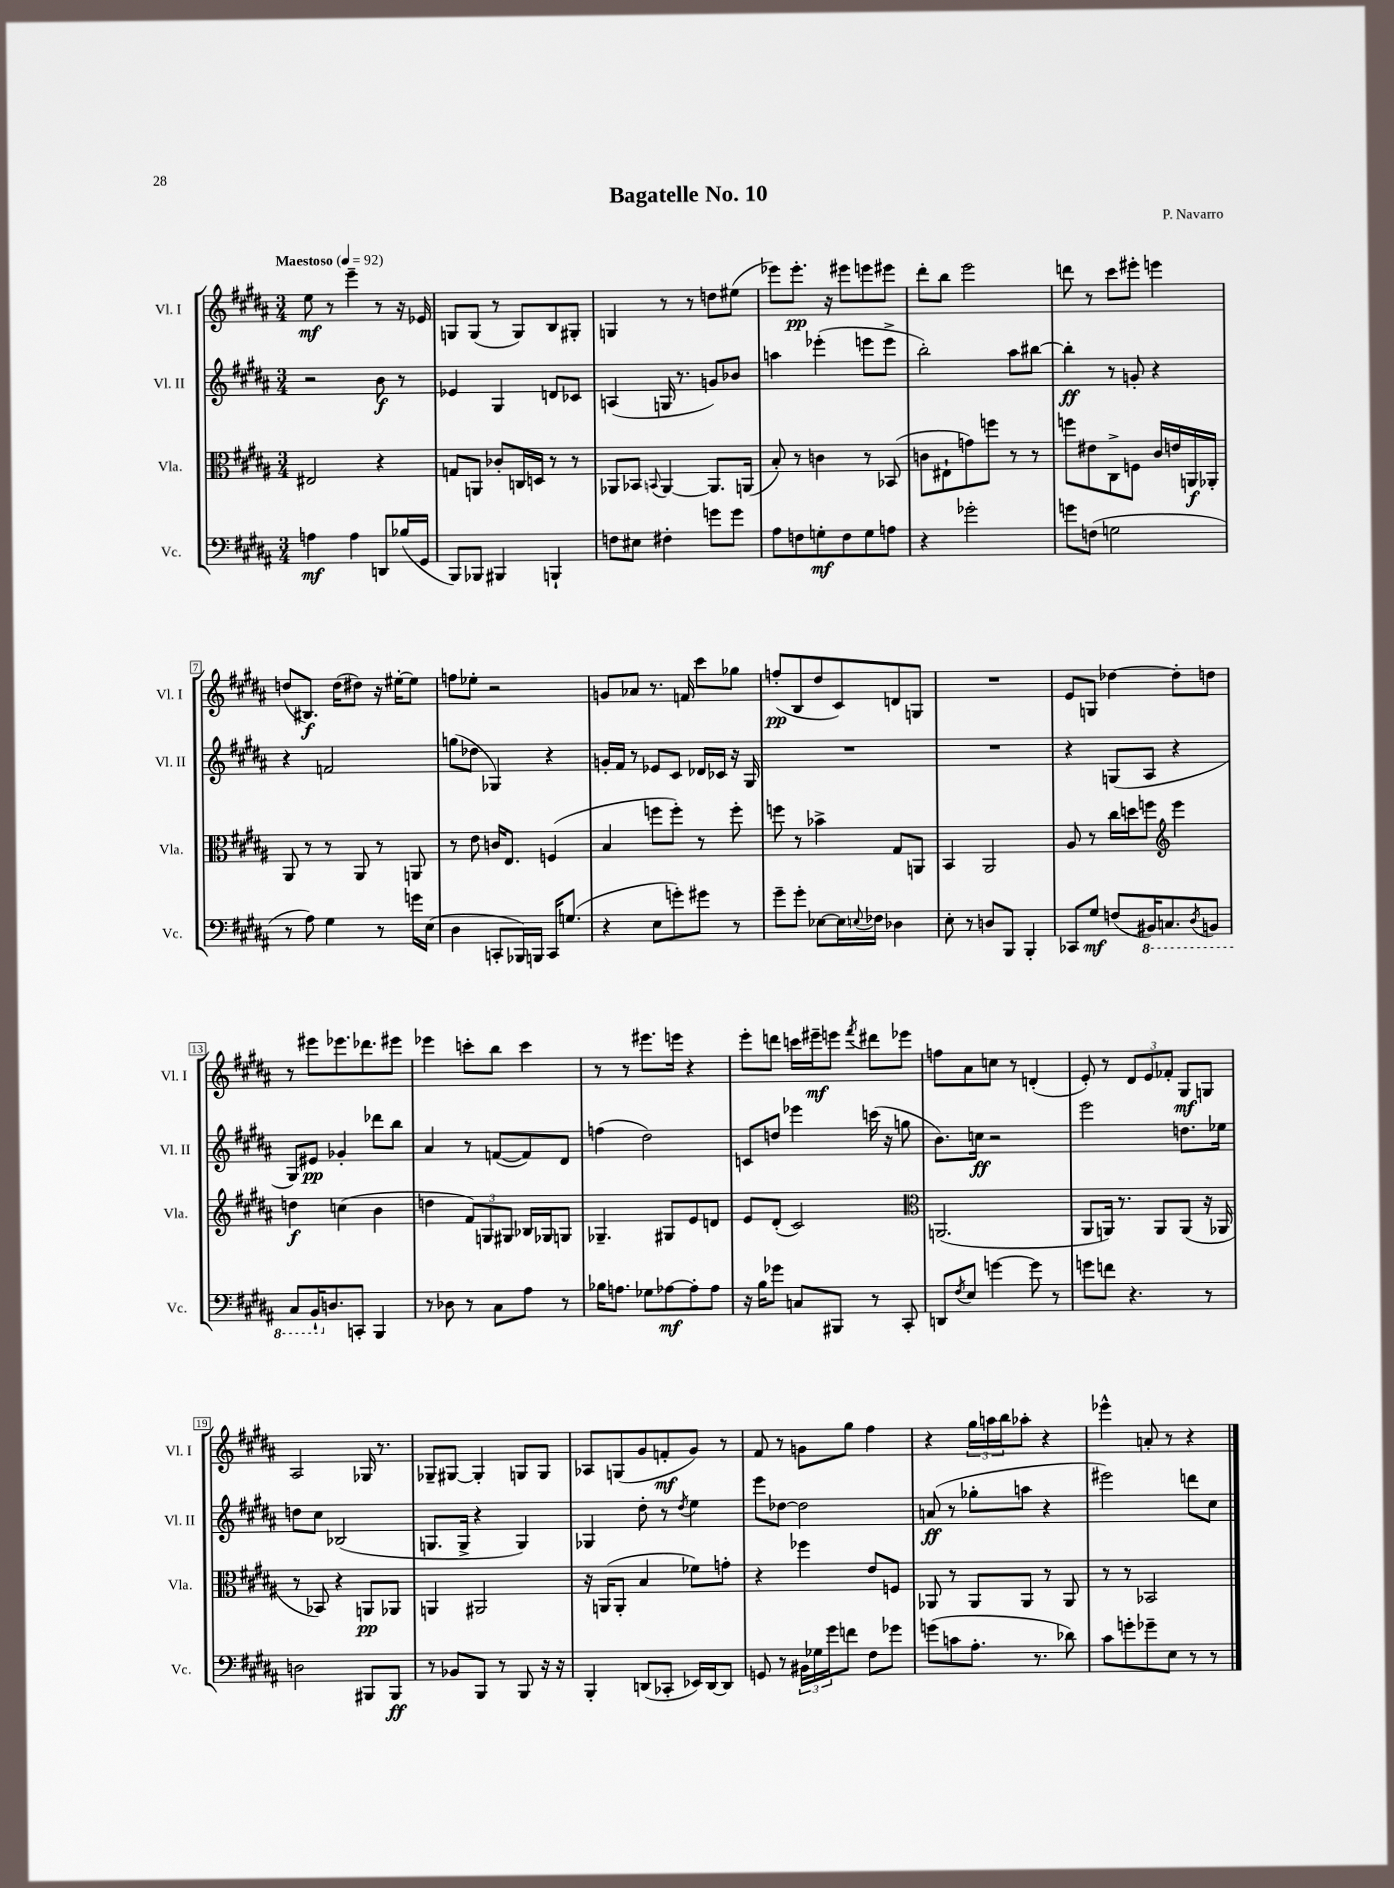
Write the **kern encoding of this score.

**kern	**kern	**kern	**kern
*staff4	*staff3	*staff2	*staff1
*clefF4	*clefC3	*clefG2	*clefG2
*k[f#c#g#d#a#]	*k[f#c#g#d#a#]	*k[f#c#g#d#a#]	*k[f#c#g#d#a#]
*M3/4	*M3/4	*M3/4	*M3/4
*MM92	*MM92	*MM92	*MM92
4A	2E#	2r	8ee
.	.	.	8r
4A	.	.	4eee~
8DD	4r	8b	8r
(16B-	.	8r	16r
16GG#	.	.	16e-
=	=	=	=
8BBB)	8G	4e-	8G
8BBB-	8AA	.	(8G
4BBB#	8c-'	4G#	8r
.	16C	.	8G)
.	16D	.	.
4BBB`	8r	8d	8B
.	8r	8c-	8G#'
=	=	=	=
8F	8AA-	(4A	4G
8E#	8BB-	.	.
.	8qqBB	.	.
4F#'	[4AA-	16G	8r
.	.	8.r	.
.	.	.	8r
8g	8.AA-]	8g)	8dd
8g	.	8b-	(8ee#
.	(16AA	.	.
=	=	=	=
8A#	8B')	4aa	8eee-)
8F	8r	.	8.eee-'
8G'	4c	(4eee-'	.
.	.	.	16r
8F	.	.	8eee#
8G	8r	8eee	8eee
8A	(8BB-	8eee^	8eee#
=	=	=	=
4r	8c	2bb')	8ddd#'
.	8E#`	.	8bb
2g-'	8g)	.	2eee
.	8ff	.	.
.	8r	8aa#	.
.	8r	[8bb#	.
=	=	=	=
8g	8ff	4bb#']	8ddd
(8F	8e#	.	8r
2G	8C#^	8r	8ccc#
.	8F	8g'	8eee#'
.	16c#	4r	4eee
.	16e	.	.
.	16AA	.	.
.	16AA-'	.	.
=	=	=	=
8r	8AA#	4r	(8dd
8A#)	8r	.	8.B#)
4G#	8r	2f	.
.	.	.	(16dd
.	8AA#	.	8dd#)
8r	8r	.	16r
.	.	.	[16ee#'
16g	8AA	.	8ee#]
(16E	.	.	.
=	=	=	=
4D#	8r	(8gg	8ff
.	8e	8dd-	8ee-'
8CC'	16c	4G-)	2r
.	8.E	.	.
16BBB-)	.	.	.
16BBB	.	.	.
16CC	(4F	4r	.
(8.G	.	.	.
=	=	=	=
4r	4B	16g'	8g
.	.	16f#	.
.	.	8r	8a-
8E	8ff	8e-	8.r
8g')	8ff')	8c#	.
.	.	.	16f
8g#	8r	16d-	8ccc#
.	.	16c-	.
8r	8ff'	16r	8gg-
.	.	16G#	.
=	=	=	=
8g#~	8ff	2.r	(8ff'
8g#'	8r	.	8B
[8E-	4b-^	.	8dd#
16E-]	.	.	8c#)
8qqE	.	.	.
16F-	.	.	.
4D-	8G#	.	8d
.	8AA	.	8G
=	=	=	=
8E'	4BB	2.r	2.r
8r	.	.	.
8D	2AA#	.	.
8BBB	.	.	.
4BBB'	.	.	.
=	=	=	=
8CC-	8A#	4r	8e
8G#	8r	.	8G
(8F	16cc#	(8G	[4dd-
.	16dd	.	.
16BBB#)	8ff	8A#	.
8.CC	.	.	.
*	*clefG2	*	*
.	4eee	4r	8dd-']
8qDD#	.	.	.
8BBB	.	.	8dd
=	=	=	=
8CC#	4dd	8G#)	8r
16BBB`	.	8e#	8eee#
8.D	.	.	.
.	(4cc	4g-'	8.eee-
8CC'	.	.	.
.	.	.	8.ddd-
4BBB	4b	8ddd-	.
.	.	8bb	8eee#
=	=	=	=
8r	4dd	4a#	4eee-
8D-	.	.	.
8r	12f#)	8r	8ccc'
.	12G	.	.
8C#	.	([8f	8bb
.	12G#	.	.
8A#	16B-	8f])	4ccc
.	16G-	.	.
8r	8G	8d#	.
=	=	=	=
16B-	4.G-~	(4ff	8r
8.A	.	.	.
.	.	.	8r
8G-	.	2dd#)	8.eee#
[8A-	8G#	.	.
.	.	.	16eee
8A-']	8e	.	4r
8A-	8d	.	.
=	=	=	=
16r	8e	8c	8eee'
16B	.	.	.
8g-	(8d#'	8dd	8ddd
8C	2c#)	4eee-	16ccc
.	.	.	16eee#~
8BBB#	.	.	8eee
.	.	.	8qfff#
8r	.	(16ccc	8ddd#
.	.	16r	.
8CC#'	.	8gg	8eee-
=	=	=	=
*	*clefC3	*	*
8DD	(2.AA	8.b)	8ff
8qF#	.	.	.
8E	.	.	8a#
.	.	16cc	.
[4g	.	2r	8cc
.	.	.	8r
8g]	.	.	(4d'
8r	.	.	.
=	=	=	=
8g	8AA#	2eee	8e')
8f	16AA)	.	8r
.	8.r	.	.
4.r	.	.	12d#
.	.	.	12e
.	8AA	.	.
.	.	.	12f-'
.	(8AA	8.dd	8G#
8r	16r	.	8G
.	16AA-	16ee-	.
=	=	=	=
2D	8r	8dd	2A#
.	8BB-)	8cc#	.
.	4r	(2B-	.
8BBB#	8AA	.	16G-
.	.	.	8.r
8BBB#	8AA-	.	.
=	=	=	=
8r	4AA	8.G	8G-~
8BB-	.	.	[8G#
.	.	16G^	.
8BBB	2AA#	4r	4G#']
8r	.	.	.
8BBB	.	4G)	8G
16r	.	.	8G
16r	.	.	.
=	=	=	=
4BBB'	16r	4G-	8A-
.	(16AA	.	.
.	8AA'	.	(8G
(8DD	4B	8dd#'	8g#
8CC-'	.	8r	8f'
.	.	8qdd#	.
16EE-)	8f-)	4ee	8g#)
[16DD	.	.	.
8DD]	8g'	.	8r
=	=	=	=
8GG	4r	8eee	8f#
8r	.	[8dd-	8r
24BB#	4ff-	2dd-]	8g
24G-	.	.	.
24g#	.	.	.
8f	.	.	8gg#
8F#	8e	.	4ff#
8g-	8F	.	.
=	=	=	=
(8g	8AA-	(8a	4r
8c	8r	8r	.
8.A#'	8AA-	8gg-'	24gg#
.	.	.	24aa
.	.	.	24bb
.	8AA-	8aa	8aa-'
8.r	.	.	.
.	8r	4r	4r
8d-)	8AA-	.	.
=	=	=	=
8c#	8r	2eee#)	4eee-^^
8g'	8r	.	.
8g-~	2BB-	.	8a'
8E	.	.	8r
8r	.	8ddd	4r
8r	.	8cc#	.
==	==	==	==
*-	*-	*-	*-
